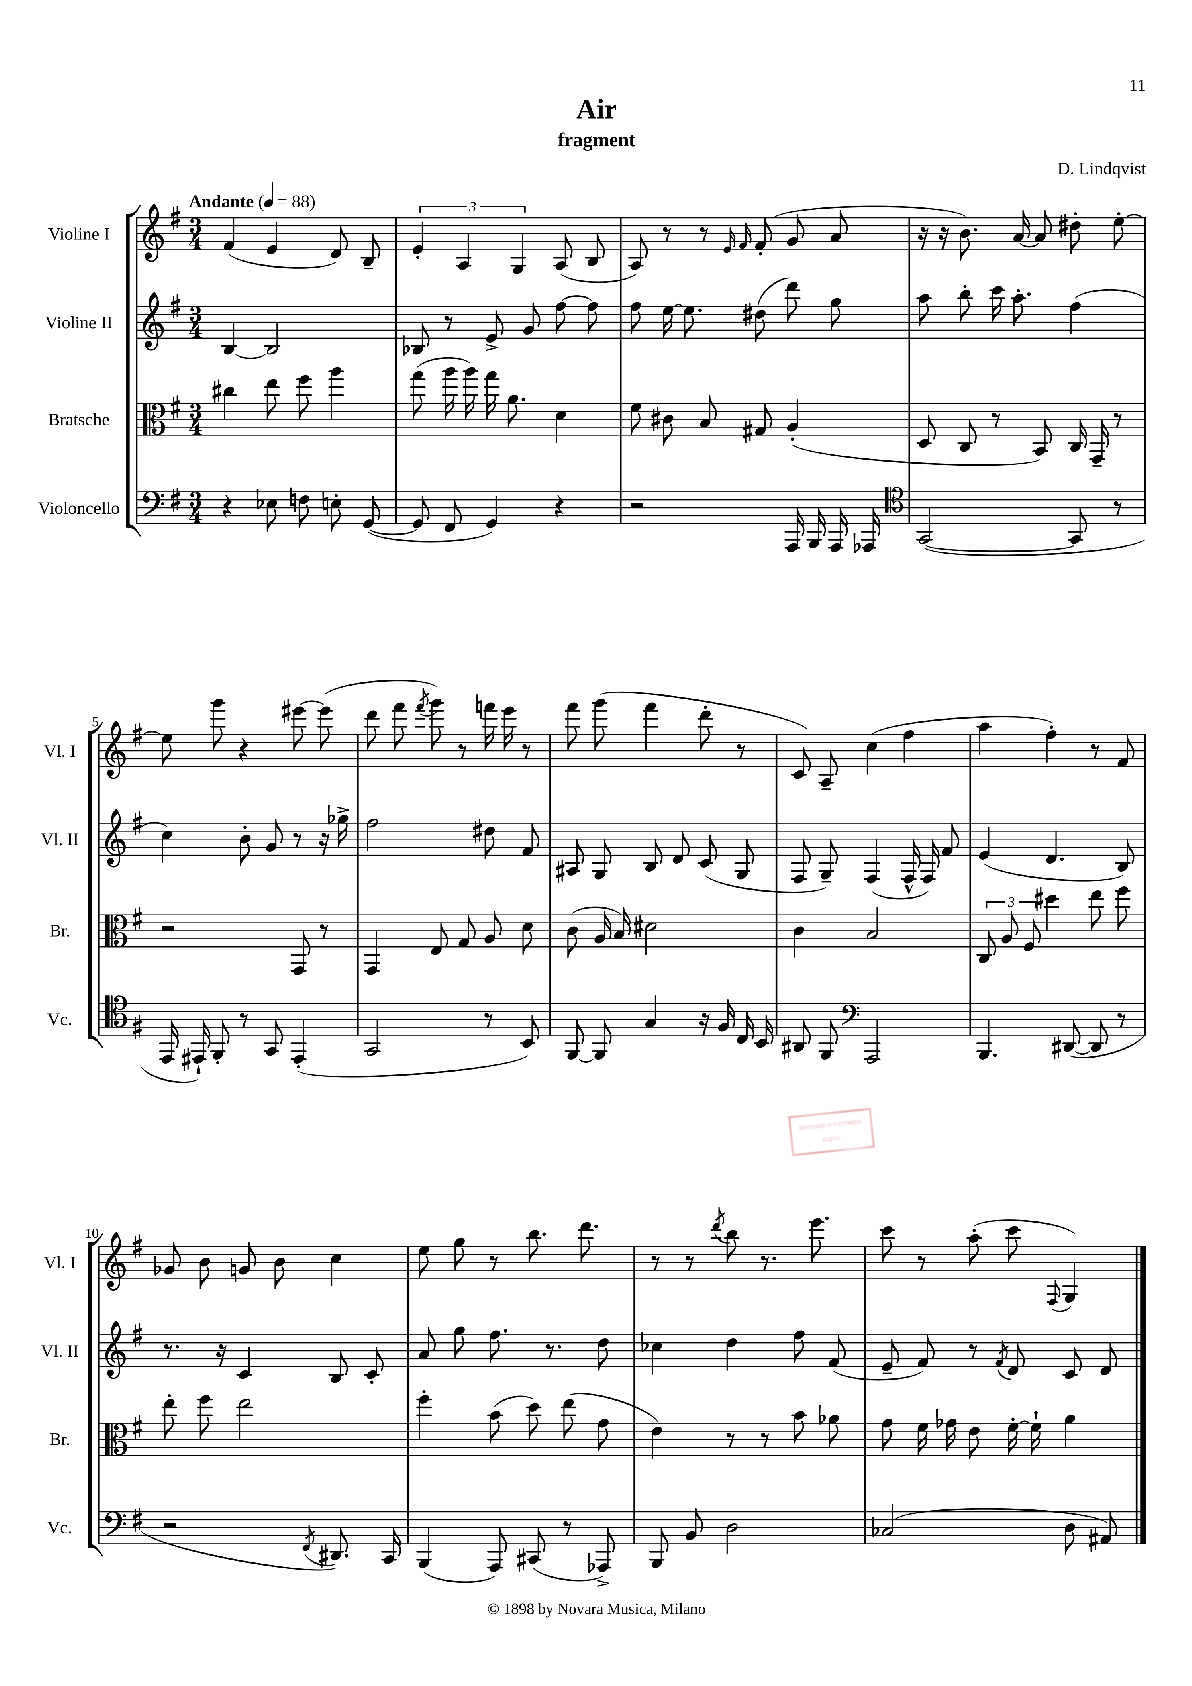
\header { title = "Air" composer = "D. Lindqvist" subtitle = "fragment" }
<<
\new StaffGroup <<
\new Staff = "s0" \with { instrumentName = "Violine I" shortInstrumentName = "Vl. I" } {
    \clef treble \key g \major \numericTimeSignature \time 3/4 \tempo "Andante" 4 = 88
    \autoBeamOff fis'4( e'4 d'8) b8-- |
    \tuplet 3/2 { e'4-. a4 g4 } a8( b8 |
    a8) r8 r8 \grace { e'16 fis'16 } fis'8-.( g'8 a'8 |
    r16 r16 b'8.) a'16~ a'8 dis''8-. e''8~-. |
    e''8 g'''8 r4 eis'''8~ eis'''8( |
    d'''8 fis'''8 \acciaccatura { fis'''8 } g'''8) r8 f'''16 e'''16 r8 |
    fis'''8 g'''8( fis'''4 d'''8-. r8 |
    c'8) a8-- c''4( fis''4 |
    a''4 fis''4-.) r8 fis'8 |
    ges'8 b'8 g'8 b'8 c''4 |
    e''8 g''8 r8 b''8. d'''8. |
    r8 r8 \acciaccatura { d'''8 } b''8 r8. e'''8. |
    c'''8 r8 a''8-.( c'''8 \appoggiatura { fis8 } g4) \bar "|." |
}
\new Staff = "s1" \with { instrumentName = "Violine II" shortInstrumentName = "Vl. II" } {
    \clef treble \key g \major \numericTimeSignature \time 3/4
    \autoBeamOff b4~ b2 |
    bes8 r8 e'8-> g'8 fis''8~ fis''8 |
    fis''8 e''16~ e''8. dis''8( d'''8) g''8 |
    a''8 b''8-. c'''16 a''8.-. fis''4( |
    c''4) b'8-. g'8 r8 r16 ges''16-> |
    fis''2 dis''8 fis'8 |
    ais8 g8 b8 d'8 c'8( g8 |
    fis8 g8--) fis4( fis16-^ fis16) fis'8 |
    e'4( d'4. b8) |
    r8. r16 c'4 b8 c'8-. |
    a'8 g''8 fis''8. r8. d''8 |
    ces''4 d''4 fis''8 fis'8( |
    e'8-- fis'8) r8 \acciaccatura { fis'8 } d'8 c'8 d'8 \bar "|." |
}
\new Staff = "s2" \with { instrumentName = "Bratsche" shortInstrumentName = "Br." } {
    \clef alto \key g \major \numericTimeSignature \time 3/4
    \autoBeamOff cis''4 e''8 fis''8 a''4 |
    g''8( a''16 a''16) g''16 a'8. d'4 |
    fis'8 cis'8 b8 gis8 a4-.( |
    d8 c8 r8 b,8) c16 g,16-- r8 |
    r2 g,8 r8 |
    g,4 e8 g8 a8 d'8 |
    c'8( a16 b16) dis'2 |
    c'4 b2 |
    \tuplet 3/2 { c8 a8 fis8 } dis''4 e''8 fis''8 |
    e''8-. fis''8 e''2 |
    fis''4-. b'8( d''8) e''8( g'8 |
    e'4) r8 r8 b'8 aes'8 |
    g'8 fis'16 ges'16 e'8 fis'16~-. fis'16-! a'4 \bar "|." |
}
\new Staff = "s3" \with { instrumentName = "Violoncello" shortInstrumentName = "Vc." } {
    \clef bass \key g \major \numericTimeSignature \time 3/4
    \autoBeamOff r4 ees8 f8 e8-. g,8~( |
    g,8 fis,8 g,4) r4 |
    r2 a,,16 b,,16 a,,16 aes,,16 |
    \clef tenor g,2~( g,8 r8 |
    e,16 eis,16-!) fis,8-. r8 g,8 eis,4-.( |
    g,2 r8 b,8) |
    fis,8~ fis,8 g4 r16 fis16 c16 b,16 |
    ais,8 fis,8 \clef bass a,,2 |
    b,,4. dis,8~( dis,8 r8 |
    r2 \acciaccatura { fis,8 } dis,8.) c,16 |
    b,,4( a,,8) cis,8( r8 aes,,8->) |
    b,,8 b,8 d2 |
    ces2( d8 ais,8) \bar "|." |
}
>>
>>
